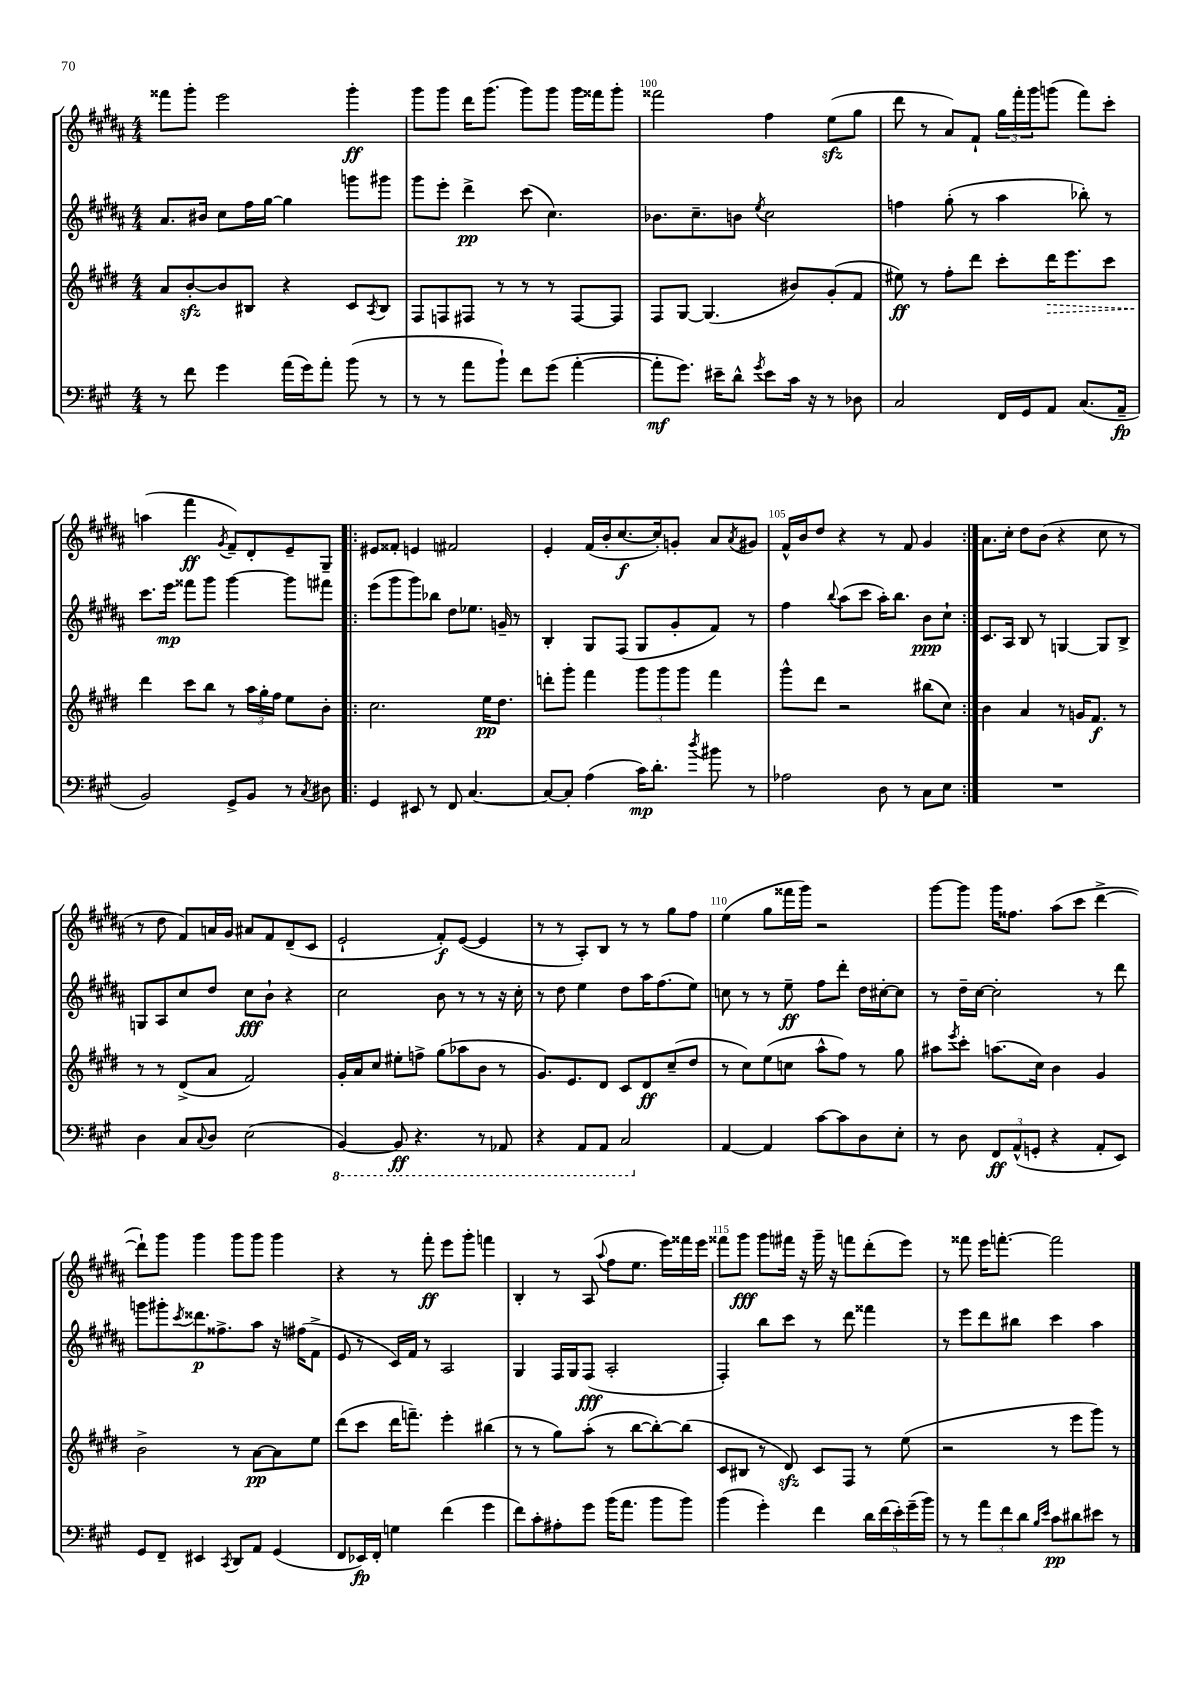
<<
\new StaffGroup <<
\new Staff = "s0" {
    \clef treble \key b \major \numericTimeSignature \time 4/4
    fisis'''8 gis'''8-. e'''2 gis'''4-.\ff |
    gis'''8 gis'''8 dis'''16 gis'''8.( gis'''8) gis'''8 gis'''16 fisis'''16 gis'''8-. |
    fisis'''2 fis''4 e''8\sfz( gis''8 |
    dis'''8 r8 ais'8) fis'8-! \tuplet 3/2 { gis''16 fis'''16-. gis'''16 } g'''8( fis'''8) cis'''8-. |
    a''4( fis'''4\ff \acciaccatura { gis'8 } fis'8--) dis'8-. e'8-- gis8-- |
    \repeat volta 2 { eis'8 fisis'8-. e'4 fis'2 |
    e'4-. fis'16( b'16-. cis''8.~\f cis''16-.) g'8-. ais'8 \acciaccatura { ais'8 } gis'8 |
    fis'16-^ b'16 dis''8 r4 r8 fis'8 gis'4 | }
    ais'8. cis''16-. dis''8 b'8( r4 cis''8 r8 |
    r8 dis''8 fis'8) a'16 gis'16 ais'8 fis'8 dis'8--( cis'8 |
    e'2-! fis'8-.\f) e'8~( e'4 |
    r8 r8 ais8-.) b8 r8 r8 gis''8 fis''8 |
    e''4( gis''8 fisis'''16 gis'''16) r2 |
    gis'''8~ gis'''8 gis'''16 fisis''8. ais''8( cis'''8 dis'''4~-> |
    dis'''8-!) gis'''8 gis'''4 gis'''8 gis'''8 gis'''4 |
    r4 r8 fis'''8-.\ff e'''8 gis'''8-. f'''4 |
    b4-. r8 ais8( \appoggiatura { ais''8 } fis''8 e''8. e'''16) fisis'''16 e'''16 |
    fisis'''8 gis'''8\fff gis'''8 fis'''16 r16 gis'''16-- r16 f'''8 dis'''8-.( e'''8) |
    r8 fisis'''8 e'''16 f'''8.~-. f'''2 \bar "|." |
}
\new Staff = "s1" {
    \clef treble \key b \major \numericTimeSignature \time 4/4
    ais'8. bis'16 cis''8 fis''16 gis''16~ gis''4 g'''8 gis'''8 |
    gis'''8 e'''8-. dis'''4->\pp cis'''8( cis''4.) |
    bes'8. cis''8.-- b'8 \acciaccatura { e''8 } cis''2 |
    f''4 gis''8-.( r8 ais''4 bes''8-.) r8 |
    cis'''8. e'''16\mp fisis'''8 gis'''8 gis'''4~ gis'''8 fis'''8 |
    \repeat volta 2 { e'''8( gis'''8 gis'''8) bes''8 dis''8 ees''8. g'16-- r8 |
    b4-. gis8 fis8( gis8 gis'8-. fis'8) r8 |
    fis''4 \appoggiatura { b''8 } ais''8( cis'''8 ais''16-.) b''8. b'8\ppp cis''8-! | }
    cis'8. ais16 b8 r8 g4~ g8 b8-> |
    g8 ais8 cis''8 dis''8 cis''8\fff b'8-! r4 |
    cis''2 b'8 r8 r8 r16 cis''16-. |
    r8 dis''8 e''4 dis''8 ais''16 fis''8.( e''8) |
    c''8 r8 r8 e''8--\ff fis''8 dis'''8-. dis''16 cis''16~-. cis''8 |
    r8 dis''16-- cis''16~ cis''2-. r8 dis'''8 |
    g'''8 gis'''8-. \acciaccatura { cis'''8 } disis'''8.\p fisis''8.-> ais''8 r16 fis''16( fis'8-> |
    e'8 r8 cis'16) fis'16 r8 ais2 |
    gis4 fis16 gis16 fis8\fff( ais2-. |
    fis4-.) b''8 cis'''8 r8 dis'''8 fisis'''4 |
    r8 e'''8 dis'''8 bis''8 cis'''4 ais''4 \bar "|." |
}
\new Staff = "s2" {
    \clef treble \key e \major \numericTimeSignature \time 4/4
    a'8 b'8~-.\sfz b'8 bis8 r4 cis'8 \acciaccatura { a8 } bis8 |
    fis8 f8 fis8 r8 r8 r8 fis8~ fis8 |
    fis8 gis8~ gis4.( bis'8) gis'8-.( fis'8 |
    eis''8\ff) r8 fis''8-. dis'''8 cis'''8-. \once \override Hairpin.style = #'dashed-line dis'''16\> e'''8. cis'''8 |
    dis'''4\! cis'''8 b''8 r8 \tuplet 3/2 { a''16 gis''16-. fis''16 } e''8 b'8-. |
    \repeat volta 2 { cis''2. e''16\pp dis''8. |
    d'''8-. gis'''8-. fis'''4 \tuplet 3/2 { gis'''8 gis'''8 gis'''8 } fis'''4 |
    gis'''8-^ dis'''8 r2 bis''8( cis''8) | }
    b'4 a'4 r8 g'16 fis'8.\f r8 |
    r8 r8 dis'8->( a'8 fis'2) |
    gis'16-. a'16 cis''8 eis''8-. f''8-> gis''8( aes''8 b'8 r8 |
    gis'8.) e'8. dis'8 cis'8 dis'8\ff cis''8--( dis''8 |
    r8 cis''8) e''8( c''8 a''8-^ fis''8) r8 gis''8 |
    ais''8 \acciaccatura { e'''8 } cis'''8-. a''8.( cis''16) b'4 gis'4 |
    b'2-> r8 a'8~\pp a'8 e''8 |
    dis'''8( cis'''8 dis'''16 f'''8.--) e'''4-. bis''4( |
    r8 r8 gis''8) a''8-.( r8 b''8~ b''8~-.) b''8( |
    cis'8 bis8 r8 dis'8\sfz) cis'8 fis8 r8 e''8( |
    r2 r8 e'''8 gis'''8) r8 \bar "|." |
}
\new Staff = "s3" {
    \clef bass \key a \major \numericTimeSignature \time 4/4
    r8 fis'8 gis'4 a'16( gis'16) a'8-. b'8( r8 |
    r8 r8 a'8 b'8-!) fis'8 gis'8( a'4~-. |
    a'8-.\mf gis'8.) eis'16-- d'8-^ \acciaccatura { gis'8 } eis'8 cis'16 r16 r8 des8 |
    cis2 fis,16 gis,16 a,8 cis8.( a,16--\fp |
    b,2) gis,8-> b,8 r8 \acciaccatura { cis8 } dis8 |
    \repeat volta 2 { gis,4 eis,8 r8 fis,8 cis4.~ |
    cis8~ cis8-. a4( cis'16\mp) d'8.-. \acciaccatura { d''8 } bis'8 r8 |
    aes2 d8 r8 cis8 e8 | }
    R1 |
    d4 cis8 \appoggiatura { cis8 } d8 e2( |
    \ottava #-1 b,,4~) b,,8\ff r4. r8 aes,,8 |
    r4 a,,8 a,,8 cis,2 \ottava #0 |
    a,4~ a,4 cis'8~ cis'8 d8 e8-. |
    r8 d8 \tuplet 3/2 { fis,8\ff a,8-^( g,8-. } r4 a,8-. e,8) |
    gis,8 fis,8-- eis,4 \acciaccatura { cis,8 } d,8 a,8 gis,4( |
    fis,8 ees,16\fp) fis,16-. g4 fis'4( gis'4 |
    fis'8) cis'8-. ais8-. gis'8 b'16( a'8. b'8 b'8) |
    b'4( gis'4-.) fis'4 \tuplet 5/4 { d'16 fis'16( e'16-.) gis'16--( b'16) } |
    r8 r8 \tuplet 3/2 { a'8 fis'8 d'8 } \grace { b16 e'16 } cis'8\pp dis'8 eis'8 r8 \bar "|." |
}
>>
>>
\layout { \context { \Score currentBarNumber = #98 \override BarNumber.break-visibility = ##(#f #t #t) barNumberVisibility = #(every-nth-bar-number-visible 5) } }
